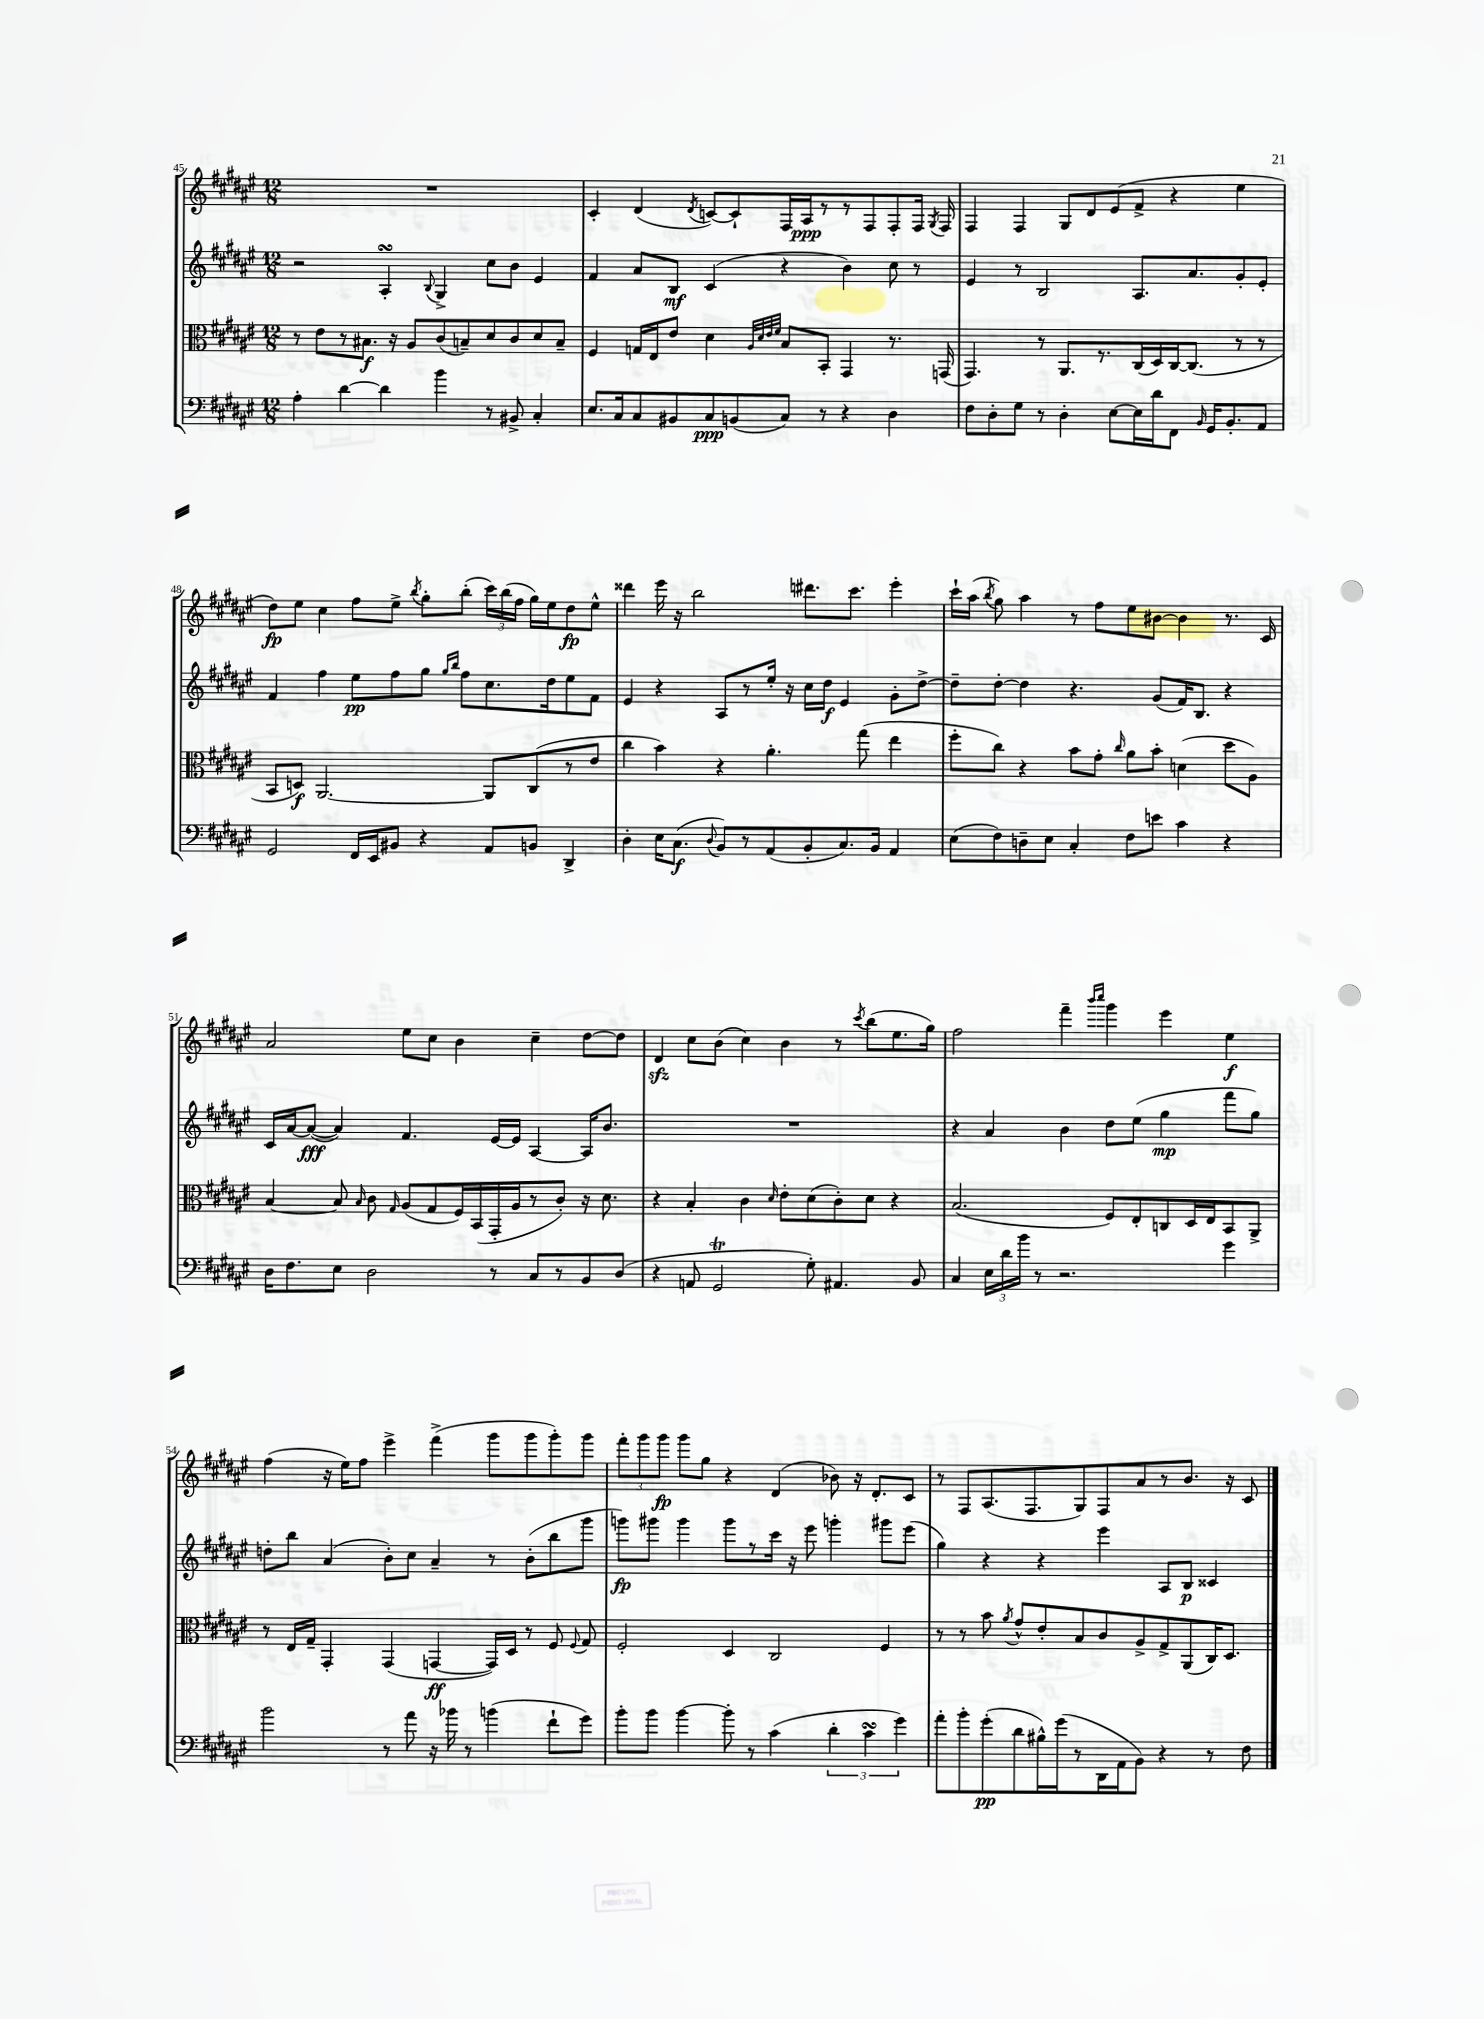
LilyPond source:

<<
\new StaffGroup <<
\new Staff = "s0" {
    \clef treble \key fis \major \numericTimeSignature \time 12/8
    \autoBeamOff R1. |
    cis'4-. dis'4( \acciaccatura { dis'8 } c'8[~) c'8-! fis16 ais16\ppp r8 r8 fis8 fis8-. fis16] \acciaccatura { gis8 } fis16 |
    fis4 fis4 gis8[ dis'8 eis'8( fis'8]-> r4 eis''4 |
    dis''8[\fp) eis''8] cis''4 fis''8[ eis''8]-> \acciaccatura { b''8 } gis''8[-. b''8]-.( \tuplet 3/2 { cis'''16[) b''16( fis''16] } gis''16[) eis''16 dis''8\fp eis''8]-^ |
    disis'''4 eis'''16 r16 b''2 dis'''8.[ cis'''8.] eis'''4-. |
    cis'''16[-! ais''16]( \acciaccatura { b''8 } gis''8) ais''4 r8 fis''8[ eis''8 bis'8]~ bis'4 r8. cis'16 |
    ais'2 eis''8[ cis''8] b'4 cis''4-- dis''8[~ dis''8] |
    dis'4\sfz cis''8[ b'8]( cis''4) b'4 r8 \acciaccatura { cis'''8 } b''8[( eis''8. gis''16]) |
    fis''2 fis'''4-- \grace { b'''16[ cis''''16] } gis'''4 eis'''4 eis''4\f |
    fis''4( r16 eis''16[) fis''8] eis'''4-> fis'''4->( gis'''8[ gis'''8 gis'''8-.) gis'''8] |
    \tuplet 3/2 { fis'''8[-. gis'''8 gis'''8]\fp } gis'''8[ gis''8] r4 dis'4( bes'8) r16 dis'8.[-. cis'8] |
    r8 fis8[ ais8.( fis8. gis8) fis8 ais'8 r8 b'8.] r16 cis'8 \bar "|." |
}
\new Staff = "s1" {
    \clef treble \key fis \major \numericTimeSignature \time 12/8
    \autoBeamOff r2 ais4-.\turn \appoggiatura { b8 } gis4-> cis''8[ b'8] eis'4 |
    fis'4 ais'8[ b8]\mf cis'4( r4 b'4) cis''8 r8 |
    eis'4 r8 b2 ais8.[ ais'8. gis'8-. eis'8]-. |
    fis'4 fis''4 eis''8[\pp fis''8 gis''8] \grace { gis''16[ b''16] } fis''8[ cis''8. dis''16 eis''8 fis'8] |
    eis'4 r4 ais8[ r8 eis''16]-. r16 cis''16[ dis''16]\f eis'4 gis'8[-. dis''8]~-> |
    dis''8[-- dis''8]~-. dis''4 r4. gis'8[( fis'16) b8.] r4 |
    cis'16[ ais'16~ ais'8]~\fff( ais'4) fis'4. eis'16[~ eis'16] ais4~ ais16[ b'8.] |
    R1. |
    r4 ais'4 b'4 dis''8[ eis''8]( gis''4\mp fis'''8[ gis''8]) |
    d''8[-. b''8] ais'4( b'8[-.) cis''8] ais'4-- r8 b'8[-.( b''8 gis'''8] |
    g'''8[\fp) gis'''8] gis'''4 gis'''8[ r8 cis'''16] r16 eis'''8 g'''4-. gis'''8[ eis'''8]( |
    gis''4) r4 r4 eis'''4 ais8[ b8]\p cisis'4 \bar "|." |
}
\new Staff = "s2" {
    \clef alto \key fis \major \numericTimeSignature \time 12/8
    \autoBeamOff r8 eis'8[ r8 bis8.]\f r16 ais8[ cis'8( b8--) dis'8 cis'8 dis'8 b8]-- |
    fis4 g16[ eis16 eis'8] dis'4 \grace { ais32[ dis'32 eis'32 fis'32] } b8[ b,8]-. gis,4 r8. g,16( |
    gis,4.) r8 ais,8.[ r8. cis16( dis16) cis16~ cis8.]( r8 r8 |
    b,8[ d8]\f) ais,2.~ ais,8[ cis8( r8 eis'8] |
    cis''4 b'4) r4 ais'4.-. gis''8( eis''4 |
    fis''8[-. cis''8]) r4 b'8[ gis'8]-. \grace { cis''16 } ais'8[ b'8]-. d'4( dis''8[ ais8]) |
    b4~ b8 \grace { b16 } cis'8 \grace { gis16 } ais8[( gis8 fis16) b,16( gis,16-. ais16 r8 cis'8]-.) r16 dis'8. |
    r4 b4-. cis'4 \grace { dis'16 } eis'8[-. dis'8( cis'8-.) dis'8] r4 |
    b2.( fis8[) eis8-. c8 dis16 eis16 b,8 ais,8]-> |
    r8 eis16[ gis16]-- gis,4-. gis,4( g,4~\ff g,16[) dis16] r8 fis8 \appoggiatura { fis8 } gis8 |
    fis2-. dis4 cis2 fis4 |
    r8 r8 b'8 \acciaccatura { ais'8 } gis'8[-^ eis'8-. b8 cis'8 ais8-> gis8-> ais,8( cis16) dis8.] \bar "|." |
}
\new Staff = "s3" {
    \clef bass \key fis \major \numericTimeSignature \time 12/8
    \autoBeamOff ais4-. dis'4~ dis'4 b'4 r8 bis,8-> cis4-. |
    eis8.[ cis16 cis8 bis,8 cis8\ppp b,8( cis8]) r8 r4 dis4 |
    fis8[ dis8-. gis8] r8 dis4-. eis8[~ eis16 dis'16 fis,8] \grace { b,16 } gis,16[ b,8.-. ais,8] |
    gis,2 fis,16[ eis,16 bis,8] r4 ais,8[ b,8] dis,4-> |
    dis4-. eis16[ cis8.]\f( \appoggiatura { dis8 } b,8[) r8 ais,8( b,8-. cis8.) b,16] ais,4 |
    eis8[( fis8) d8-- eis8] cis4-. fis8[ e'8] cis'4 r4 |
    dis16[ fis8. eis8] dis2 r8 cis8[ r8 b,8 dis8]( |
    r4 a,8 gis,2\trill gis8-.) ais,4. b,8 |
    cis4 \tuplet 3/2 { eis16[ dis'16 b'16] } r8 r2. gis'4 |
    b'2 r8 ais'8 r16 bes'16 r8 b'4( fis'8[-! gis'8]) |
    b'8[-. b'8] b'4~ b'8-. r8 cis'4( \tuplet 3/2 { dis'4-. cis'4\turn gis'4) } |
    ais'8[-. b'8-. gis'8-.\pp( dis'8 bis16-^) gis'16( r8 dis,16 ais,16 b,8]) r4 r8 fis8 \bar "|." |
}
>>
>>
\layout { \context { \Score currentBarNumber = #45 } }
